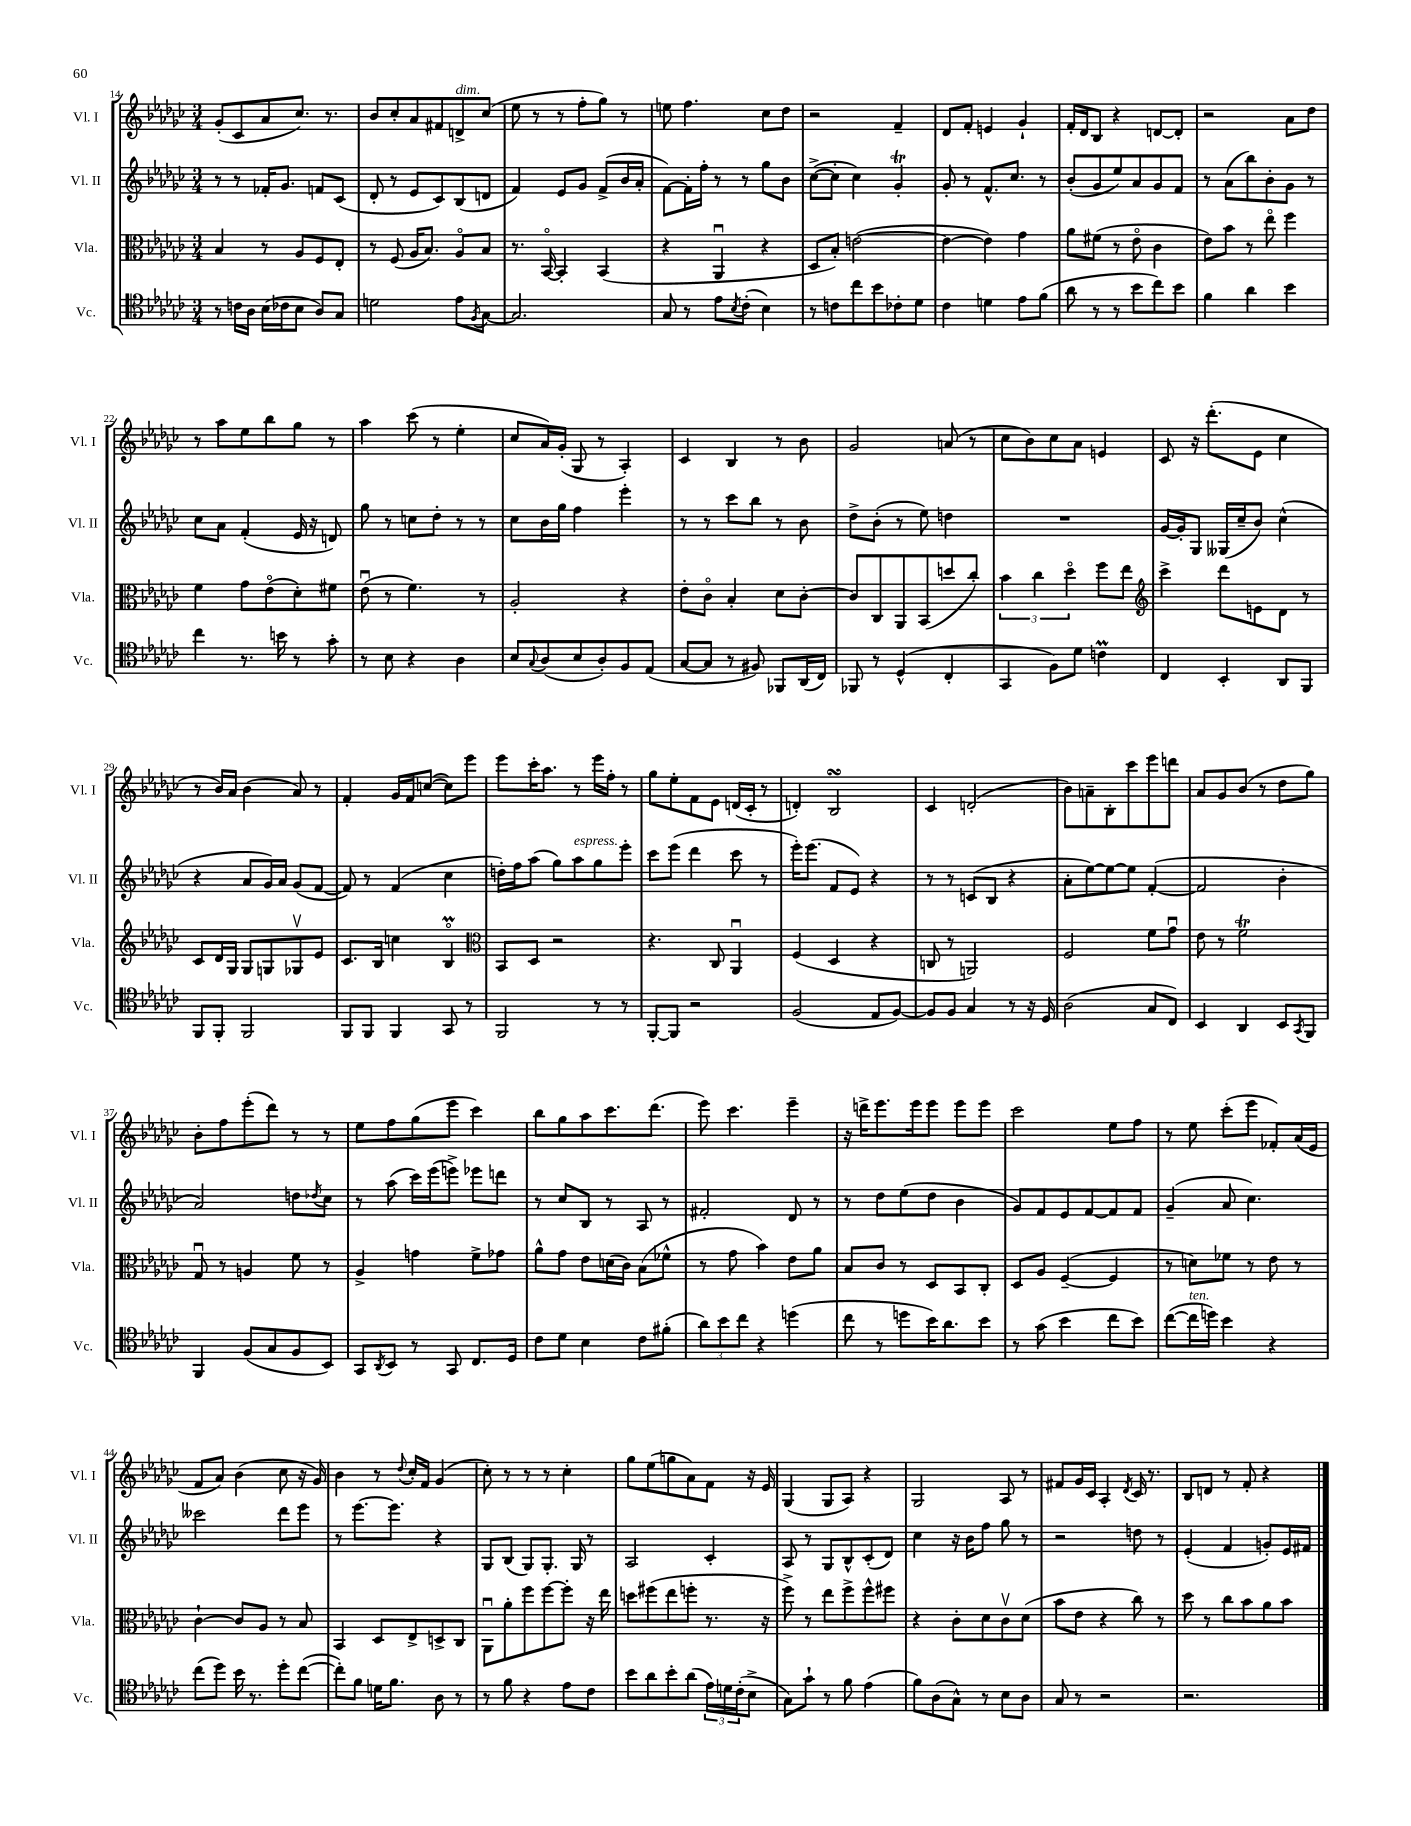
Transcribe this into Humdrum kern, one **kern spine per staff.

**kern	**kern	**kern	**kern
*part4	*part3	*part2	*part1
*staff4	*staff3	*staff2	*staff1
*I"Vc.	*I"Vla.	*I"Vl. II	*I"Vl. I
*I'Vc.	*I'Vla.	*I'Vl. II	*I'Vl. I
*clefC4	*clefC3	*clefG2	*clefG2
*k[b-e-a-d-g-c-]	*k[b-e-a-d-g-c-]	*k[b-e-a-d-g-c-]	*k[b-e-a-d-g-c-]
*M3/4	*M3/4	*M3/4	*M3/4
=14	=14	=14	=14
8r	4B-/	8r	(8g-'/L
16cn\LL	.	8r	8c-/
16A-\JJ	.	.	.
(16B-\LL	8r	16f-X'/KL	8a-/
16c-X\J	.	8.g-/J	.
8B-\J	8A-/L	.	8.cc-/J)
8A-/L)	8F/	8fn/L	.
.	.	.	8.r
8G-/J	8E-'/J	(8c-/J	.
=15	=15	=15	=15
2dn\	8r	8d-'/	8b-/L
.	(8F/	8r	8cc-'/
.	16A-/KL	8e-/L	8a-/
.	8.B-/J)	.	.
.	.	8c-/)	8f#X/
!	!	!	!LO:TX:a:i:t=dim.
8e-\L	8A-/L	(8B-/	8dn^/
8qF/	.	.	.
[8G-\J	8B-/J	8dn/J	(8cc-/J
=16	=16	=16	=16
2.G-/]	8.r	4f/)	8ee-\
.	.	.	8r
.	[16BB-/	.	.
.	4BB-'/]	8e-/L	8r
.	.	8g-/J	8ff'\L
.	(4BB-/	(8f^/L	8gg-\J)
.	.	16b-/L	8r
.	.	16a-'/JJ	.
=17	=17	=17	=17
8G-/	4r	[8f\L)	8een\
8r	.	16f'\L]	4.ff\
.	.	16ff'\JJ	.
8e-\L	4AA-u/	8r	.
8qB-/	.	.	.
(8c-'\J	.	8r	.
4B-\)	4r	8gg-\L	8cc-\L
.	.	8b-\J	8dd-\J
=18	=18	=18	=18
8r	8D-/L	([8cc-^\L	2r
8cn\L	8B-'/J)	8cc-'\J]	.
8cc-\	([2en\	4cc-\)	.
8b-\	.	.	.
8c-X'\	.	4g-T'/	4f~/
8d-\J	.	.	.
=19	=19	=19	=19
4c-\	4e\_	8g-'/	8d-/L
.	.	8r	8f'/J
4dn\	4e\])	8.f^^/L	4en/
.	.	8.cc-/J	.
8e-\L	4g-\	.	4g-`/
(8f\J	.	8r	.
=20	=20	=20	=20
8a-\	8a-\L	(8b-'/L	16f'/LL
.	.	.	16d-/J
8r	(8f#X\J	8g-/	8B-/J
8r	8r	8ee-/)	4r
8b-\L	8e-\	8a-/	.
8cc-\)	4c-\	8g-/	[8dn/L
8b-\J	.	8f/J	8d'/J]
=21	=21	=21	=21
4f\	8e-\L)	8r	2r
.	8b-\J	(8a-\L	.
4a-\	8r	8bb-\)	.
.	8ee-\	8b-'\	.
4b-\	4ff\	8g-\J	8a-\L
.	.	8r	8dd-\J
!!LO:LB:g=z
=22	=22	=22	=22
4cc-\	4f\	8cc-\L	8r
.	.	8a-\J	8aa-\L
8.r	8g-\L	(4f'/	8ee-\
.	(8e-\	.	8bb-\
16bn\	.	.	.
8r	8d-'\)	16e-/	8gg-\J
.	.	16r	.
8g-'\	8f#X\J	8dn/)	8r
=23	=23	=23	=23
8r	(8e-u\	8gg-\	4aa-\
8B-\	8r	8r	.
4r	4.f\)	8ccn\L	(8ccc-\
.	.	8dd-'\J	8r
4A-\	.	8r	4ee-'\
.	8r	8r	.
=24	=24	=24	=24
8B-/L	2A-'/	8cc-\L	8cc-/L
8qqG-/	.	.	.
(8A-/	.	16b-\L	16a-/L)
.	.	16gg-\JJ	(16g-'/JJ
8B-/	.	4ff\	8G-/
8A-'/)	.	.	8r
8F/	4r	4eee-'\	4A-'/)
(8E-/J	.	.	.
=25	=25	=25	=25
[8G-/L	8e-'\L	8r	4c-/
8G-/J]	8c-\J	8r	.
8r	4B-'/	8ccc-\L	4B-/
8F#X/)	.	8bb-\J	.
8FF-X/L	8d-\L	8r	8r
(16AA-/L	[8c-'\J	8b-\	8b-\
16C-/JJ)	.	.	.
=26	=26	=26	=26
8FF-X/	8c-/L]	8dd-^\L	2g-/
8r	8C-/	(8b-'\J	.
(4D-^^/	8AA-/	8r	.
.	(8BB-/	8ee-\)	.
4C-'/	8ddn/	4ddn\	(8an/
.	8cc-'/J)	.	8r
=27	=27	=27	=27
4GG-/	6b-\	2.r	8cc-\L
.	.	.	8b-\)
.	6cc-\	.	.
8F\L)	.	.	8cc-\
.	6dd-\	.	.
8d-\J	.	.	8a-\J
4cnm\	8ff\L	.	4en/
.	8ee-\J	.	.
=28	=28	=28	=28
*	*clefG2	*	*
4C-/	4ccc-^\	[16g-/LL	8c-/
.	.	16g-'/J]	.
.	.	8G-/J	16r
.	.	.	(8.ddd-'\L
4BB-'/	8ddd-\L	(16G--X/LL	.
.	.	16cc-~/J	.
.	8en\	8b-/J)	8e-\J
8AA-/L	8d-\J	(4cc-^^\	4cc-\
8FF/J	8r	.	.
!!LO:LB:g=z
=29	=29	=29	=29
8FF/L	8c-/L	4r	8r
8FF'/J	16d-/L	.	16b-/LL)
.	16G-/JJ	.	16a-/JJ
2FF/	8G-/L	8a-/L	(4b-\
.	8Gn/	16g-/L)	.
.	.	16a-/JJ	.
.	8G-Xv/	(8g-/L	8a-/)
.	8e-/J	[8f/J	8r
=30	=30	=30	=30
8FF/L	8.c-/L	8f/])	4f'/
8FF/J	.	8r	.
.	16B-/Jk	.	.
4FF/	4ccn\	(4f/	16g-/LL
.	.	.	16f/J
.	.	.	([8ccn/J
8GG-/	4B-m/	4cc-\	8cc\L])
8r	.	.	8eee-\J
=31	=31	=31	=31
*	*clefC3	*	*
2FF/	8BB-/L	16ddn'\LL)	8eee-\L
.	.	16ff\J	.
.	8D-/J	(8aa-\J	16ccc-'\K
.	.	.	8.aa-\J
.	2r	8gg-\L)	.
!	!	!LO:TX:a:i:t=espress.	!
.	.	8aa-\	8r
8r	.	8gg-\	16eee-\LL
.	.	.	16ff'\JJ
8r	.	8eee-'\J	8r
=32	=32	=32	=32
[8FF'/L	4.r	8ccc-\L	8gg-\L
8FF/J]	.	(8eee-\J	8ee-'\
2r	.	4ddd-\	8f\
.	8C-/	.	8e-\J
.	4AA-u/	8ccc-\	(16dn/LL
.	.	.	16c-'/JJ
.	.	8r	8r
=33	=33	=33	=33
(2F/	(4F/	16eee-'\KL)	4dn'/)
.	.	(8.eee-\J	.
.	4D-/	8f/L	2B-sSsS/
.	.	8e-/J)	.
8E-/L	4r	4r	.
[8F/J)	.	.	.
=34	=34	=34	=34
8F/L]	8Cn/	8r	4c-/
8F/J	8r	8r	.
4G-/	2AAn/)	(8cn/L	(2dn'/
.	.	8B-/J	.
8r	.	4r	.
16r	.	.	.
16D-/	.	.	.
=35	=35	=35	=35
(2A-\	2F/	8a-'\L	8b-\L)
.	.	[8ee-\)	8an~\
.	.	8ee-\_	8B-'\
.	.	8ee-\J]	8ccc-\
8G-/L	8f\L	([4f'/	8eee-\
8C-/J)	8g-u\J	.	8dddn\J
=36	=36	=36	=36
4BB-/	8e-\	2f/]	8a-/L
.	8r	.	8g-/
4AA-/	2ft\	.	(8b-/J
.	.	.	8r
8BB-/L	.	4b-'\	8dd-\L
8qGG-/	.	.	.
8FF/J	.	.	8gg-\J)
!!LO:LB:g=z
=37	=37	=37	=37
4FF/	8G-u/	2a-/)	8b-'\L
.	8r	.	8ff\
(8F/L	4An/	.	(8eee-'\
8G-/	.	.	8ddd-\J)
8F/	8f\	8ddn\L	8r
.	.	8qdd-X/	.
8BB-/J)	8r	8cc-\J	8r
=38	=38	=38	=38
8GG-/L	4A-^/	8r	8ee-\L
8qAA-/	.	.	.
8BB-/J	.	(8aa-\	8ff\
8r	4gn\	16ccc-\LL)	(8gg-\
.	.	(16eee-\J	.
8GG-/	.	8eeen^\J)	8eee-\J
8.C-/L	8f^\L	8eee-X\L	4ccc-\)
.	8g-X\J	8dddn\J	.
16D-/Jk	.	.	.
=39	=39	=39	=39
8c-\L	8a-^^\L	8r	8bb-\L
8d-\J	8g-\J	8cc-/L	8gg-\
4B-\	8e-\L	8B-/J	8aa-\
.	(16dn\L	8r	8.ccc-\
.	16c-\JJ)	.	.
8c-\L	(8B-\L	8A-/	.
.	.	.	(8.ddd-\J
(8f#X'\J	8f-X^^\J	8r	.
=40	=40	=40	=40
12a-\L)	8r	2f#X'/	8eee-\)
12b-\	.	.	.
.	8g-\	.	4.ccc-\
12cc-\J	.	.	.
4r	4b-\)	.	.
(4ddn\	8e-\L	8d-/	4eee-~\
.	8a-\J	8r	.
=41	=41	=41	=41
8cc-\	8B-/L	8r	16r
.	.	.	16dddn^\KL
8r	8c-/J	8dd-\L	8.eee-\
8ddn\L	8r	(8ee-\	.
.	.	.	16eee-\k
16b-\K)	8D-/L	8dd-\J	8eee-\J
8.a-\	.	.	.
.	8BB-/	4b-\	8eee-\L
8b-\J	8C-'/J	.	8eee-\J
=42	=42	=42	=42
8r	8D-/L	8g-/L)	2ccc-\
(8g-\	8A-/J	8f/	.
4b-\	([4F~/	8e-/	.
.	.	[8f/	.
8cc-\L	4F/]	8f/]	8ee-\L
8b-\J)	.	8f/J	8ff\J
=43	=43	=43	=43
([8cc-\L	8r	(4g-~/	8r
!LO:TX:a:i:t=ten.	!	!	!
16cc-\L]	8dn\L)	.	8ee-\
16ddn\JJ)	.	.	.
4b-\	8f-X\J	8a-/	(8ccc-'\L
.	8r	4.cc-\)	8eee-\J
4r	8e-\	.	8f-X'/L)
.	8r	.	(16a-/L
.	.	.	16e-/JJ
!!LO:LB:g=z
=44	=44	=44	=44
(8cc-\L	[4c-`\	2ccc--X\	8f/L
8dd-\J)	.	.	8a-/J)
16b-\	8c-/L]	.	(4b-\
8.r	.	.	.
.	8A-/J	.	.
8dd-'\L	8r	8ddd-\L	8cc-\
([8cc-\J	8B-/	8eee-\J	16r
.	.	.	16g-/)
=45	=45	=45	=45
8cc-'\L])	4BB-/	8r	4b-\
8f\J	.	[8.eee-\L	.
16dn\KL	8D-/L	.	8r
8.f\J	.	8.eee-\J]	.
.	.	.	8qqdd-/
.	8E-^/	.	16cc-'/LL
.	.	.	16f/JJ
8A-\	8Dn^/	4r	(4g-/
8r	8C-/J	.	.
=46	=46	=46	=46
8r	8AA-u\L	8G-/L	8cc-'\)
8f\	8a-'\	(8B-/J	8r
4r	8ff\	8G-/L)	8r
.	[8ff\	8.G-'/J	8r
8e-\L	8ff'\J]	.	4cc-'\
.	.	16G-/	.
8c-\J	16r	8r	.
.	16ee-\	.	.
=47	=47	=47	=47
8b-\L	8ddn\L	2A-/	8gg-\L
8a-\	(8ff#X\	.	(8ee-\
8b-'\	8ee-\	.	8ggn\
(8a-\J	8ffn'\J	.	8a-\)
24e-\LL)	8.r	4c-'/	8f\J
24dn\	.	.	.
(24c-'\J	.	.	.
8B-^\J	.	.	16r
.	16r	.	16e-/
=48	=48	=48	=48
8G-\L)	8ff^\)	8A-/	(4G-/
8g-`\J	8r	8r	.
8r	8ee-\L	8G-/L	8G-/L
8f\	8ff^\	8B-^^/	8A-/J)
(4e-\	8ff^^\	(8c-'/	4r
.	8ff#X\J	8d-/J)	.
=49	=49	=49	=49
8f\L)	4r	4cc-\	2G-/
(8A-\	.	.	.
8G-^^\J)	8c-'\L	16r	.
.	.	16b-\KL	.
8r	8d-\	8ff\J	.
8B-\L	8c-v\	8gg-\	8A-/
8A-\J	(8d-\J	8r	8r
=50	=50	=50	=50
8G-/	8b-\L	2r	8f#X/L
8r	8e-\J	.	16g-/L
.	.	.	16c-/JJ
2r	4r	.	4A-'/
.	.	.	8qd-/
.	8cc-\)	8ddn\	16c-/
.	.	.	8.r
.	8r	8r	.
=51	=51	=51	=51
2.r	8dd-\	(4e-'/	8B-/L
.	8r	.	8dn/J
.	8cc-\L	4f/	8r
.	8b-\	.	8f'/
.	8a-\	8gn'/L)	4r
.	8b-\J	16e-/L	.
.	.	16f#X/JJ	.
==	==	==	==
*-	*-	*-	*-
